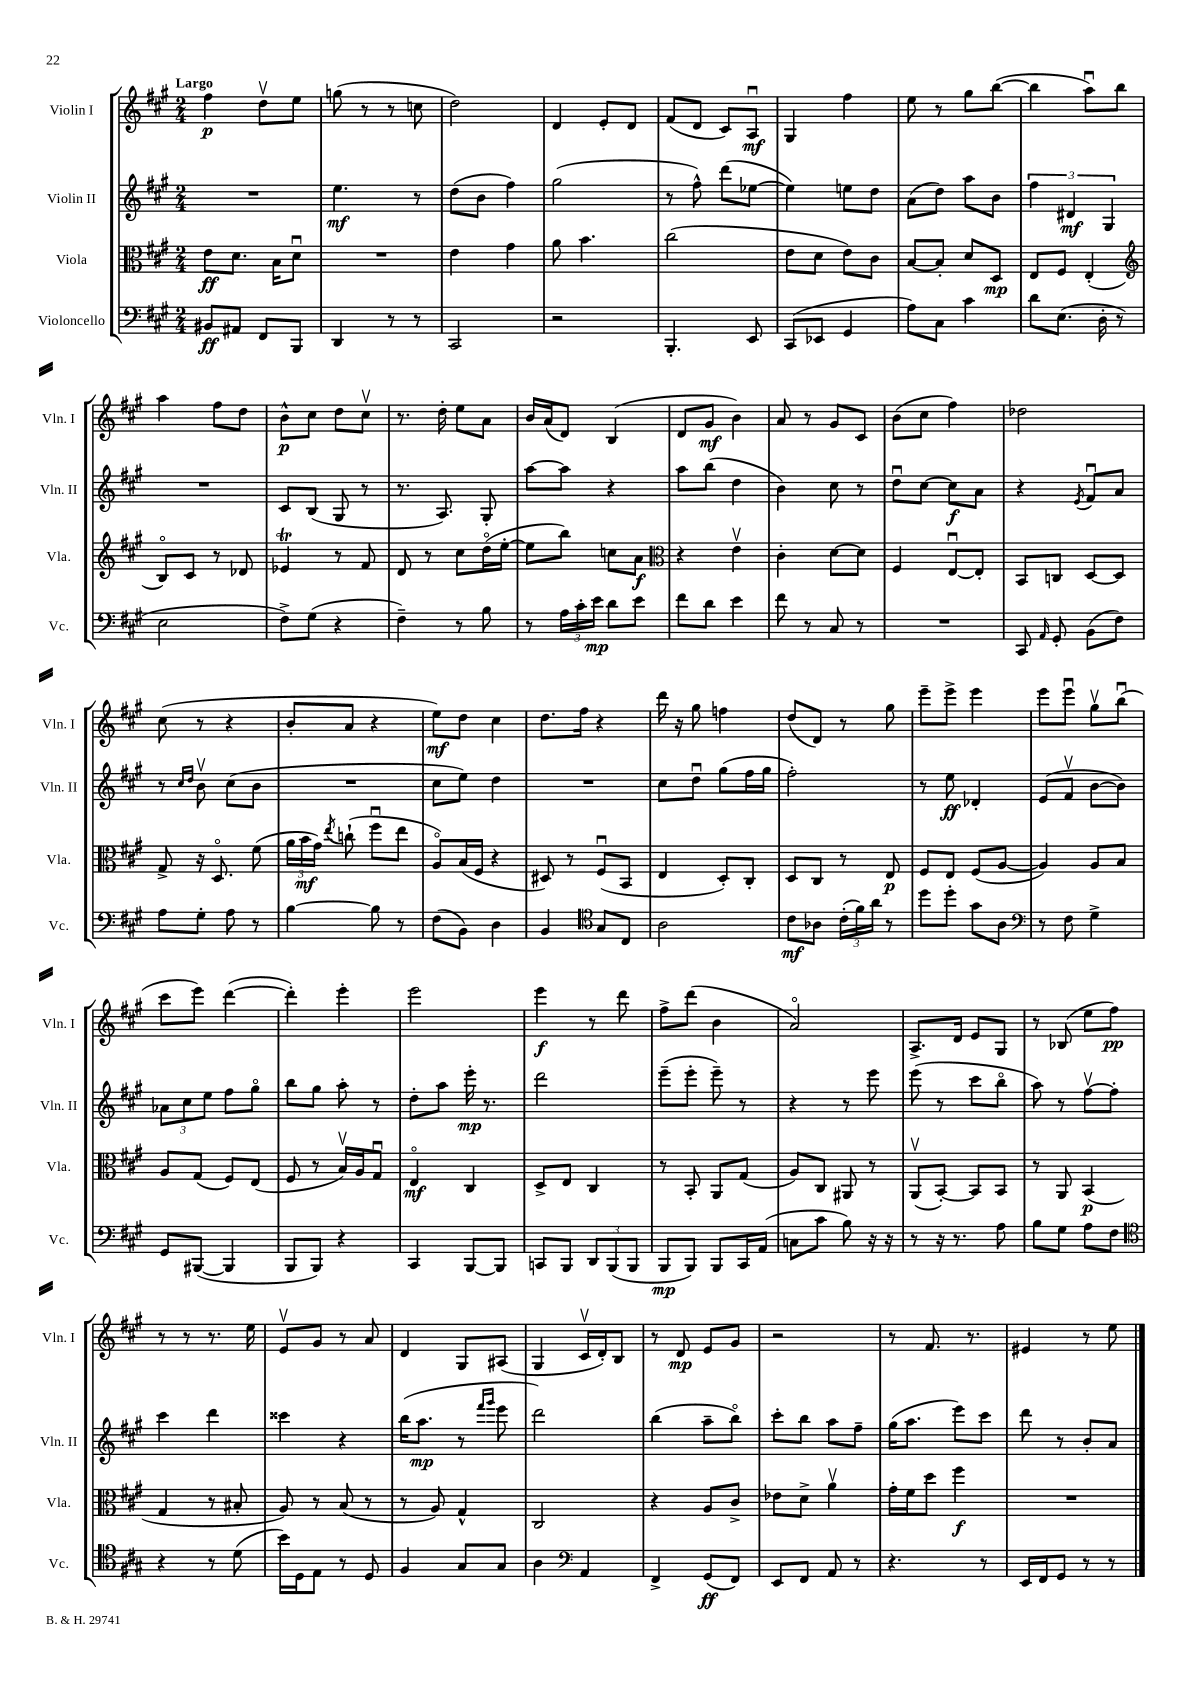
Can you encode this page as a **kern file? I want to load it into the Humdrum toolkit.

**kern	**dynam	**kern	**dynam	**kern	**dynam	**kern	**dynam
*part4	*part4	*part3	*part3	*part2	*part2	*part1	*part1
*staff4	*staff4	*staff3	*staff3	*staff2	*staff2	*staff1	*staff1
*I"Violoncello	*	*I"Viola	*	*I"Violin II	*	*I"Violin I	*
*I'Vc.	*	*I'Vla.	*	*I'Vln. II	*	*I'Vln. I	*
*clefF4	*	*clefC3	*	*clefG2	*	*clefG2	*
*k[f#c#g#]	*	*k[f#c#g#]	*	*k[f#c#g#]	*	*k[f#c#g#]	*
*M2/4	*	*M2/4	*	*M2/4	*	*M2/4	*
=1	=1	=1	=1	=1	=1	=1	=1
!	!	!	!	!	!	!LO:TX:a:B:t=Largo	!
8BB#X/L	ff	8e\L	ff	2r	.	4ff#\	p
8AA#X/J	.	8.d\J	.	.	.	.	.
8FF#/L	.	.	.	.	.	8ddv\L	.
.	.	16B\KL	.	.	.	.	.
8BBB/J	.	8du\J	.	.	.	8ee\J	.
=2	=2	=2	=2	=2	=2	=2	=2
4DD/	.	2r	.	4.ee\	mf	(8ggn\	.
.	.	.	.	.	.	8r	.
8r	.	.	.	.	.	8r	.
8r	.	.	.	8r	.	8ccn\	.
=3	=3	=3	=3	=3	=3	=3	=3
2CC#/	.	4e\	.	(8dd\L	.	2dd\)	.
.	.	.	.	8b\J	.	.	.
.	.	4g#\	.	4ff#\)	.	.	.
=4	=4	=4	=4	=4	=4	=4	=4
2r	.	8a\	.	(2gg#\	.	4d/	.
.	.	4.b\	.	.	.	.	.
.	.	.	.	.	.	8e'/L	.
.	.	.	.	.	.	8d/J	.
=5	=5	=5	=5	=5	=5	=5	=5
4.BBB'/	.	(2cc#\	.	8r	.	(8f#/L	.
.	.	.	.	8ff#^^\)	.	8d/J	.
.	.	.	.	(8ddd\L	.	8c#/L)	.
8EE/	.	.	.	[8ee-X\J	.	8Au/J	mf
=6	=6	=6	=6	=6	=6	=6	=6
(8CC#/L	.	8e\L	.	4ee-\])	.	4G#/	.
8EE-X/J	.	8d\J	.	.	.	.	.
4GG#/	.	8e\L)	.	8een\L	.	4ff#\	.
.	.	8c#\J	.	8dd\J	.	.	.
=7	=7	=7	=7	=7	=7	=7	=7
8A\L)	.	[8B/L	.	(8a\L	.	8ee\	.
8C#\J	.	8B'/J]	.	8dd\J)	.	8r	.
4c#\	.	8d/L	.	8aa\L	.	8gg#\L	.
.	.	8D/J	mp	8b\J	.	([8bb\J	.
=8	=8	=8	=8	=8	=8	=8	=8
8d\L	.	8E/L	.	6ff#\	.	4bb\]	.
(8.E\J	.	8F#/J	.	.	.	.	.
.	.	.	.	6d#X/	mf	.	.
.	.	(4E'/	.	.	.	8aau\L)	.
16D'\	.	.	.	.	.	.	.
.	.	.	.	6G#/	.	.	.
8r	.	.	.	.	.	8bb\J	.
!!LO:LB:g=z
=9	=9	=9	=9	=9	=9	=9	=9
*	*	*clefG2	*	*	*	*	*
2E\	.	8B/L)	.	2r	.	4aa\	.
.	.	8c#/J	.	.	.	.	.
.	.	8r	.	.	.	8ff#\L	.
.	.	8d-X/	.	.	.	8dd\J	.
=10	=10	=10	=10	=10	=10	=10	=10
8F#^\L)	.	4e-XT/	.	8c#/L	.	8b^^\L	p
(8G#\J	.	.	.	(8B/J	.	8cc#\J	.
4r	.	8r	.	8G#/	.	8dd\L	.
.	.	8f#/	.	8r	.	8cc#v\J	.
=11	=11	=11	=11	=11	=11	=11	=11
4F#~\)	.	8d/	.	8.r	.	8.r	.
.	.	8r	.	.	.	.	.
.	.	.	.	8.A/)	.	16dd'\	.
8r	.	8cc#\L	.	.	.	8ee\L	.
8B\	.	(16dd\L	.	8G#'/	.	8a\J	.
.	.	[16ee'\JJ	.	.	.	.	.
=12	=12	=12	=12	=12	=12	=12	=12
8r	.	8ee\L]	.	[8aa\L	.	16b/LL	.
.	.	.	.	.	.	(16a/J	.
24A\LL	.	8bb\J)	.	8aa\J]	.	8d/J)	.
24c#'\	.	.	.	.	.	.	.
24e\JJ	mp	.	.	.	.	.	.
8d\L	.	8ccn\L	.	4r	.	(4B/	.
8e\J	.	8a\J	f	.	.	.	.
=13	=13	=13	=13	=13	=13	=13	=13
*	*	*clefC3	*	*	*	*	*
8f#\L	.	4r	.	8aa\L	.	8d/L	.
8d\J	.	.	.	(8bb\J	.	8g#/J	mf
4e\	.	4ev\	.	4dd\	.	4b\)	.
=14	=14	=14	=14	=14	=14	=14	=14
8f#\	.	4c#'\	.	4b\)	.	8a/	.
8r	.	.	.	.	.	8r	.
8C#/	.	[8d\L	.	8cc#\	.	8g#/L	.
8r	.	8d\J]	.	8r	.	8c#/J	.
=15	=15	=15	=15	=15	=15	=15	=15
2r	.	4F#/	.	8ddu\L	.	(8b\L	.
.	.	.	.	[8cc#\J	.	8cc#\J	.
.	.	[8Eu/L	.	8cc#\L]	f	4ff#\)	.
.	.	8E'/J]	.	8a\J	.	.	.
=16	=16	=16	=16	=16	=16	=16	=16
8CC#/	.	8BB/L	.	4r	.	2dd-X\	.
16qqAA/	.	.	.	.	.	.	.
8GG#'/	.	8Cn/J	.	.	.	.	.
.	.	.	.	8qe/	.	.	.
(8BB\L	.	[8D/L	.	8f#u/L	.	.	.
8F#\J)	.	8D/J]	.	8a/J	.	.	.
!!LO:LB:g=z
=17	=17	=17	=17	=17	=17	=17	=17
8A\L	.	8G#^/	.	8r	.	(8cc#\	.
.	.	.	.	16qqcc#/LL	.	.	.
.	.	.	.	16qqdd/JJ	.	.	.
8G#'\J	.	16r	.	8bv\	.	8r	.
.	.	8.D/	.	.	.	.	.
8A\	.	.	.	(8cc#\L	.	4r	.
8r	.	(8f#\	.	8b\J	.	.	.
=18	=18	=18	=18	=18	=18	=18	=18
[4B\	.	24a\LL	.	2r	.	8b'/L	.
.	.	24b\	mf	.	.	.	.
.	.	24g#\JJ)	.	.	.	.	.
.	.	8qee/	.	.	.	.	.
.	.	(8ccn`\	.	.	.	8a/J	.
8B\]	.	8ff#u\L	.	.	.	4r	.
8r	.	8ee\J	.	.	.	.	.
=19	=19	=19	=19	=19	=19	=19	=19
(8F#\L	.	8A/L)	.	8cc#\L	.	8ee\L)	mf
8BB\J)	.	(16B/L	.	8ee\J)	.	8dd\J	.
.	.	16F#/JJ	.	.	.	.	.
4D\	.	4r	.	4dd\	.	4cc#\	.
=20	=20	=20	=20	=20	=20	=20	=20
4BB/	.	8D#X/)	.	2r	.	8.dd\L	.
.	.	8r	.	.	.	.	.
.	.	.	.	.	.	16ff#\Jk	.
*clefC4	*	*	*	*	*	*	*
8G#/L	.	(8F#u/L	.	.	.	4r	.
8C#/J	.	8BB/J	.	.	.	.	.
=21	=21	=21	=21	=21	=21	=21	=21
2A\	.	4E/	.	8cc#\L	.	16ddd\	.
.	.	.	.	.	.	16r	.
.	.	.	.	8ddu\J	.	8gg#\	.
.	.	8D'/L)	.	(8gg#\L	.	4ffn\	.
.	.	8C#'/J	.	16ff#\L	.	.	.
.	.	.	.	16gg#\JJ	.	.	.
=22	=22	=22	=22	=22	=22	=22	=22
8c#\L	mf	8D/L	.	2ff#'\)	.	(8dd/L	.
8A-X\J	.	8C#/J	.	.	.	8d/J)	.
(24c#'\LL	.	8r	.	.	.	8r	.
24f#\)	.	.	.	.	.	.	.
24a\JJ	.	.	.	.	.	.	.
8r	.	8E/	p	.	.	8gg#\	.
=23	=23	=23	=23	=23	=23	=23	=23
8dd\L	.	8F#/L	.	8r	.	8eee~\L	.
8dd'\J	.	8E/J	.	8ee\	ff	8eee^\J	.
8g#\L	.	(8F#/L	.	4d-X'/	.	4eee\	.
8A\J	.	[8A/J	.	.	.	.	.
=24	=24	=24	=24	=24	=24	=24	=24
*clefF4	*	*	*	*	*	*	*
8r	.	4A/])	.	(8e/L	.	8eee\L	.
8F#\	.	.	.	8f#v/J	.	8eeeu\J	.
4G#^\	.	8A/L	.	[8b\L	.	8gg#v\L	.
.	.	8B/J	.	8b\J])	.	(8bbu\J	.
!!LO:LB:g=z
=25	=25	=25	=25	=25	=25	=25	=25
8GG#/L	.	8A/L	.	12a-X\L	.	8ccc#\L	.
.	.	.	.	12cc#\	.	.	.
([8BBB#X/J	.	(8G#/J	.	.	.	8eee\J)	.
.	.	.	.	12ee\J	.	.	.
4BBB#/]	.	8F#/L)	.	8ff#\L	.	([4ddd\	.
.	.	(8E/J	.	8gg#\J	.	.	.
=26	=26	=26	=26	=26	=26	=26	=26
8BBB/L	.	8F#/	.	8bb\L	.	4ddd'\])	.
8BBB/J)	.	8r	.	8gg#\J	.	.	.
4r	.	16Bv/LL)	.	8aa'\	.	4eee'\	.
.	.	16A/J	.	.	.	.	.
.	.	8G#u/J	.	8r	.	.	.
=27	=27	=27	=27	=27	=27	=27	=27
4CC#/	.	4E/	mf	8dd'\L	.	2eee\	.
.	.	.	.	8aa\J	.	.	.
[8BBB/L	.	4C#/	.	16eee'\	mp	.	.
.	.	.	.	8.r	.	.	.
8BBB/J]	.	.	.	.	.	.	.
=28	=28	=28	=28	=28	=28	=28	=28
8CCn/L	.	8D^/L	.	2ddd\	.	4eee\	f
8BBB/J	.	8E/J	.	.	.	.	.
12DD/L	.	4C#/	.	.	.	8r	.
(12BBB/	.	.	.	.	.	.	.
.	.	.	.	.	.	8ddd\	.
12BBB/J	.	.	.	.	.	.	.
=29	=29	=29	=29	=29	=29	=29	=29
8BBB/L	mp	8r	.	(8eee~\L	.	8ff#^\L	.
8BBB/J)	.	8BB'/	.	8eee'\J	.	(8ddd\J	.
8BBB/L	.	8AA/L	.	8eee~\)	.	4b\	.
16CC#/L	.	(8G#/J	.	8r	.	.	.
(16AA/JJ	.	.	.	.	.	.	.
=30	=30	=30	=30	=30	=30	=30	=30
8Cn\L	.	8A/L)	.	4r	.	2a/)	.
8c#\J	.	8C#/J	.	.	.	.	.
8B\)	.	8AA#X/	.	8r	.	.	.
16r	.	8r	.	8eee\	.	.	.
16r	.	.	.	.	.	.	.
=31	=31	=31	=31	=31	=31	=31	=31
8r	.	(8AAv/L	.	(8eee\	.	8.A^/L	.
16r	.	[8BB'/J)	.	8r	.	.	.
8.r	.	.	.	.	.	16d/Jk	.
.	.	8BB/L]	.	8ccc#\L	.	8e/L	.
8A\	.	8BB/J	.	8bb\J	.	8G#/J	.
=32	=32	=32	=32	=32	=32	=32	=32
8B\L	.	8r	.	8aa\)	.	8r	.
8G#\J	.	8AA/	.	8r	.	(8B-X/	.
8A\L	.	(4BB/	p	[8ff#v\L	.	8ee\L	.
8F#\J	.	.	.	8ff#'\J]	.	8ff#\J)	pp
!!LO:LB:g=z
=33	=33	=33	=33	=33	=33	=33	=33
*clefC4	*	*	*	*	*	*	*
4r	.	4G#/	.	4ccc#\	.	8r	.
.	.	.	.	.	.	8r	.
8r	.	8r	.	4ddd\	.	8.r	.
(8d\	.	8B#X'/	.	.	.	.	.
.	.	.	.	.	.	16ee\	.
=34	=34	=34	=34	=34	=34	=34	=34
16b\LL)	.	8A/)	.	4ccc##X\	.	8ev/L	.
16D\J	.	.	.	.	.	.	.
8E\J	.	8r	.	.	.	8g#/J	.
8r	.	(8B/	.	4r	.	8r	.
8D/	.	8r	.	.	.	8a/	.
=35	=35	=35	=35	=35	=35	=35	=35
4F#/	.	8r	.	(16bb\KL	.	4d/	.
.	.	.	.	8.aa\J	mp	.	.
.	.	8A/)	.	.	.	.	.
8G#/L	.	4G#^^/	.	8r	.	8G#/L	.
.	.	.	.	16qqfff#/LL	.	.	.
.	.	.	.	16qqggg#/JJ	.	.	.
8G#/J	.	.	.	8eee\	.	(8A#X/J	.
=36	=36	=36	=36	=36	=36	=36	=36
4A\	.	2C#/	.	2ddd\)	.	4G#/	.
*clefF4	*	*	*	*	*	*	*
4AA/	.	.	.	.	.	16c#v/LL	.
.	.	.	.	.	.	16d'/J)	.
.	.	.	.	.	.	8B/J	.
=37	=37	=37	=37	=37	=37	=37	=37
4FF#^/	.	4r	.	(4bb\	.	8r	.
.	.	.	.	.	.	8d/	mp
(8GG#/L	ff	8A/L	.	8aa~\L	.	8e/L	.
8FF#/J)	.	8c#^/J	.	8bb\J)	.	8g#/J	.
=38	=38	=38	=38	=38	=38	=38	=38
8EE/L	.	8e-X\L	.	8ccc#'\L	.	2r	.
8FF#/J	.	8d^\J	.	8bb\J	.	.	.
8AA/	.	4av\	.	8aa\L	.	.	.
8r	.	.	.	8ff#~\J	.	.	.
=39	=39	=39	=39	=39	=39	=39	=39
4.r	.	16g#'\LL	.	(16gg#\KL	.	8r	.
.	.	16f#\J	.	8.aa\J	.	.	.
.	.	8dd\J	.	.	.	8.f#/	.
.	.	4ff#\	f	8eee\L)	.	.	.
.	.	.	.	.	.	8.r	.
8r	.	.	.	8ccc#\J	.	.	.
=40	=40	=40	=40	=40	=40	=40	=40
16EE/LL	.	2r	.	8ddd\	.	4e#X/	.
16FF#/J	.	.	.	.	.	.	.
8GG#/J	.	.	.	8r	.	.	.
8r	.	.	.	8b'/L	.	8r	.
8r	.	.	.	8a/J	.	8ee\	.
==	==	==	==	==	==	==	==
*-	*-	*-	*-	*-	*-	*-	*-
